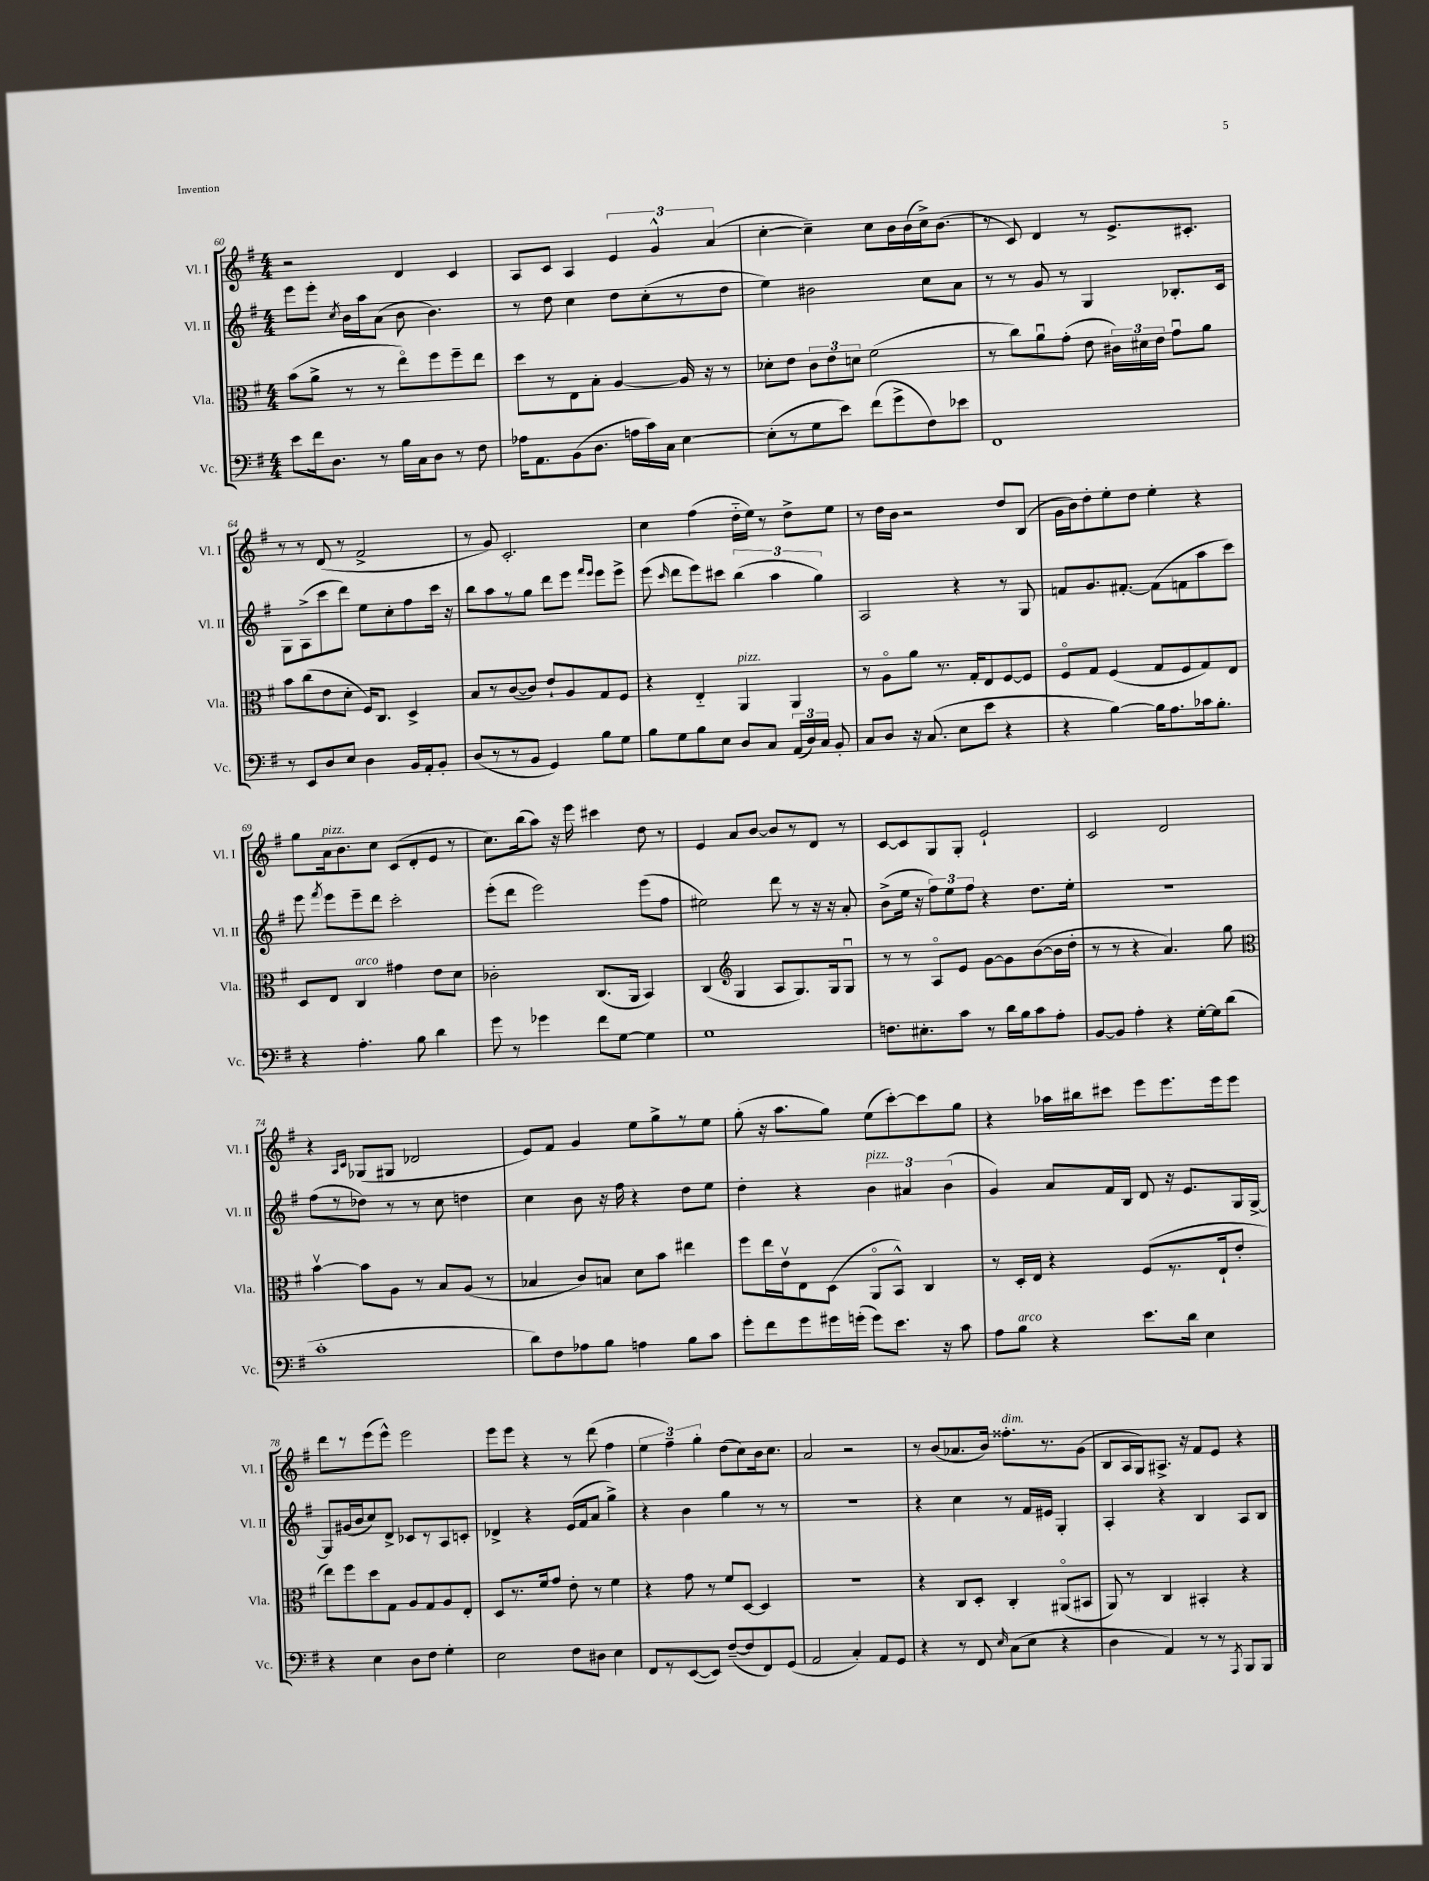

**kern	**kern	**kern	**kern
*part4	*part3	*part2	*part1
*staff4	*staff3	*staff2	*staff1
*I"Vc.	*I"Vla.	*I"Vl. II	*I"Vl. I
*I'Vc.	*I'Vla.	*I'Vl. II	*I'Vl. I
*clefF4	*clefC3	*clefG2	*clefG2
*k[f#]	*k[f#]	*k[f#]	*k[f#]
*M4/4	*M4/4	*M4/4	*M4/4
=60	=60	=60	=60
8e\L	(8b\L	8eee\L	2r
16f#\k	8a^\J	8eee'\J	.
8.D\J	.	.	.
.	.	8qcc/	.
.	8r	16b\LL	.
.	.	16aa\J	.
8r	8r	(8a\J	.
16B\LL	8ee\L)	8b\	4d/
16C\J	.	.	.
8D\J	8ff#\	4.b\)	.
8r	8ff#~\	.	4c/
8F#\	8ee\J	.	.
=61	=61	=61	=61
16A-X\KL	8dd\L	8r	8A/L
8.AA\	.	.	.
.	8r	8dd\	8c/J
(8BB\	8E\	4cc\	4A/
8.D\J	8B'\J	.	.
.	[4A/	8dd\L	6e/
16An\LL	.	.	.
16c\)	.	(8cc'\	.
.	.	.	6g^^/
16C\JJ	.	.	.
[4E\	16A/]	8r	.
.	16r	.	.
.	.	.	(6a/
.	8r	8dd\J	.
=62	=62	=62	=62
(8E'\L]	8d-X'\L	4ee\)	[4cc'\
8r	8e\J	.	.
8G\	12c\L	2b#X\	4cc~\])
.	12e\	.	.
8e\J)	.	.	.
.	12dn\J	.	.
(8f#\L	(2f#\	.	8cc\L
8g^\	.	.	16b\L
.	.	.	(16b\
8F#\)	.	8cc\L	16cc^\J)
.	.	.	(8.b\J
8e-X\J	.	8a\J	.
=63	=63	=63	=63
1FF#	8r	8r	8r
.	8cc\L)	8r	8c/)
.	8au\	8g/	4d/
.	(8g'\J	8r	.
.	8e\	4G/	8r
.	24c#X\LL)	.	8.e^/L
.	24d#X\	.	.
.	24e\JJ	.	.
.	8gu\L	8.B-X'/L	.
.	.	.	8.c#X'/J
.	8a\J	.	.
.	.	16c/Jk	.
!!LO:LB:g=z
=64	=64	=64	=64
8r	8b\L	8G\L	8r
8EE/L	(8cc\	(8A^\	8r
8D/	8e\	8ccc\	(8d/
8E/J	8d'\J	8ddd\J)	8r
4D\	16F#/KL)	8ee\L	2f#^/
.	8.C/J	.	.
.	.	8cc'\	.
16BB/LL	4D^/	8ff#\	.
16AA'/J	.	.	.
8BB'/J	.	16ccc\Jk	.
.	.	16r	.
=65	=65	=65	=65
(8D/L	8B/L	8bb\L	8r
8r	8r	8aa\	8g/)
8r	([8c/	8r	2.c'/
8BB/J	8c/J])	8gg\J	.
4GG/)	8e`/L	8ddd\L	.
.	8A/	8eee\J	.
.	.	16qqfff#/LL	.
.	.	16qqeee/JJ	.
8B\L	8G/	8eee\L	.
8G\J	8F#/J	8eee^\J	.
=66	=66	=66	=66
8B\L	4r	(8eee\	4cc\
.	.	16qqccc/	.
8G\	.	8ddd\L	.
8B\	4E/	8eee\)	(4ff#\
8E\J	.	8ccc#X\J	.
!	!LO:TX:a:i:t=pizz.	!	!
8D/L	4AA/	(6bb\	16dd\LL
.	.	.	16ee\JJ)
8C/J	.	.	8r
.	.	6aa\	.
(24AA/LL	4AA/	.	8dd^\L
24D/)	.	.	.
24C/JJ	.	6gg\)	.
8BB'/	.	.	8ee\J
=67	=67	=67	=67
8C/L	8r	2A/	8r
8D/J	8A\L	.	16dd\LL
.	.	.	16b\JJ
16r	8a\J	.	2r
(8.C/	.	.	.
.	8.r	.	.
8E\L	.	4r	.
.	16G'/KL	.	.
8e\J	8E/	.	.
4r	[8F#/	8r	8dd/L
.	8F#/J]	8G/	(8B/J
=68	=68	=68	=68
4r	8F#/L	8fn/L	16g\LL
.	.	.	16b\J)
.	8G/J	8.g/	8dd'\
[4B\)	(4F#/	.	8ee'\
.	.	[8.f#X'/J	.
.	.	.	8dd\J
16B\KL]	8G/L	(8f#\L]	4ee'\
8.A\	.	.	.
.	8F#/	8fn\	.
16c-X\k	8G/)	8aa\	4r
8.B'\J	.	.	.
.	8E/J	8ccc\J)	.
!!LO:LB:g=z
=69	=69	=69	=69
4r	8D/L	8eee\	8gg\L
.	.	8qfff#/	.
!	!	!	!LO:TX:a:i:t=pizz.
.	8E/J	8eee\L	16a\k
.	.	.	8.b\
!	!LO:TX:a:i:t=arco	!	!
4.A'\	4C/	8eee~\	.
.	.	8ddd\J	8cc\J
.	4g#X\	2ccc'\	(8c/L
8B\	.	.	8d'/
4d\	8e\L	.	8e/J
.	8d\J	.	8r
=70	=70	=70	=70
8g\	2c-X'\	(8eee'\L	8.cc\L)
8r	.	8ddd\J	.
.	.	.	(16bb\k
4g-X\	.	2eee\)	8aa\J)
.	.	.	16r
.	.	.	16eee\
8f#\L	(8.C/L	.	4ccc#X\
[8G\J	.	.	.
.	16AA/Jk	.	.
4G\]	4BB/)	(8eee\L	8dd\
.	.	8ff#\J	8r
=71	=71	=71	=71
1G	(4C/	2ee#X\)	4e/
*	*clefG2	*	*
.	4G/	.	8a/L
.	.	.	[8b/J
.	8A/L	8ddd\	8b/L]
.	8.G/)	8r	8r
.	.	16r	8d/J
.	16G/k	16r	.
.	8Gu/J	8a'/	8r
=72	=72	=72	=72
8.Fn\L	8r	(8b^\L	[8c/L
.	8r	16ee\Jk	8c/]
8.E#X'\	.	16r	.
.	8A/L	12ff#\L)	8G/
.	.	12ee\	.
8c\J	8e/J	.	8G'/J
.	.	12ff#\J	.
8r	[8g\L	4r	2e`/
16d\LL	8g\]	.	.
16B\J	.	.	.
8c\	([8b\	8.dd\L	.
8A'\J	16b\L]	.	.
.	16dd'\JJ	16ee'\Jk	.
=73	=73	=73	=73
[8BB/L	8r	1r	2c/
8BB/J]	8r	.	.
4A'\	4r	.	.
4r	4.a/)	.	2d/
[16G'\LL	.	.	.
16G\J]	.	.	.
(8d\J	8gg\	.	.
!!LO:LB:g=z
=74	=74	=74	=74
*	*clefC3	*	*
1c'	[4bv\	(8ff#\L	4r
.	.	8r	.
.	.	.	16qqA/LL
.	.	.	16qqc/JJ
.	8b\L]	8dd-X\J)	(8G-X/L
.	8A\J	8r	8G#X/J
.	8r	8r	2d-X/
.	8B/L	8cc\	.
.	(8A/J	4ddn\	.
.	8r	.	.
=75	=75	=75	=75
8d\L)	4B-X/	4cc\	8e/L)
8F#\	.	.	8f#/J
8A-X\	8c/L)	8b\	4g/
8B\J	8Bn/J	16r	.
.	.	16ff#\	.
4An\	8d\L	4r	8ee\L
.	8b\J	.	8gg^\
8B\L	4ee#X\	8dd\L	8r
8c\J	.	8ee\J	8ee\J
=76	=76	=76	=76
8g'\L	8ff#\L	4dd'\	(8gg'\
8f#\	16ee\L	.	16r
.	16ev\J	.	8.aa\L
8g\	8E\	4r	.
16g#X\L	(8D\J	.	8gg\J)
(16gn'\JJ	.	.	.
!	!	!LO:TX:a:i:t=pizz.	!
8g\L)	8AA/L	6b\	(8ee\L
8.e\J	8BB^^/J)	.	[8ccc'\)
.	.	6a#X/	.
.	4C/	.	8ccc\]
16r	.	.	.
.	.	(6b\	.
8c\	.	.	8gg\J
=77	=77	=77	=77
8A\L	8r	4g/)	4r
!LO:TX:a:i:t=arco	!	!	!
8B\J	16D'/LL	.	.
.	16E/JJ	.	.
4r	4r	8a/L	16aa-X\LL
.	.	.	16bb#X\J
.	.	16f#/L	8ccc#X\J
.	.	16B/JJ	.
8.e\L	(8F#/L	8d/	8eee\L
.	8.r	16r	8.eee\
16d\Jk	.	8.e/L	.
4E\	.	.	.
.	16E`/k	.	16eee\k
.	8e'/J	16G/L	8eee\J
.	.	[16G^/JJ	.
!!LO:LB:g=z
=78	=78	=78	=78
4r	8ee\L)	8G/L]	8ddd\L
.	8ff#\	(16g#X/L	8r
.	.	16b/J	.
4E\	8dd\	8cc/)	(8eee\
.	8G\J	8d^/J	8eee^^\J)
8D\L	8A/L	8c-X/L	2eee\
8F#\J	8G/	8r	.
4G'\	8A/	8A/	.
.	8E'/J	8cn'/J	.
=79	=79	=79	=79
2E\	8D/L	4d-X^/	8eee\L
.	8.r	.	8eee\J
.	.	4r	4r
.	16f#/k	.	.
.	8g/J	.	.
8F#\L	8e'\	(16e/LL	8r
.	.	16f#/J	.
8D#X\J	8r	8a/J	(8ddd\
4E\	4f#\	4gg^\)	4ff#\
=80	=80	=80	=80
8FF#/L	4r	4r	6ee\
8r	.	.	.
.	.	.	6ff#~\)
([8EE/	8g\	4b\	.
.	.	.	6gg'\
8EE/J])	8r	.	.
([8F#~/L	8f#/L	4gg\	(8dd\L
8F#/]	[8D/J	.	8cc\)
8FF#/)	4D/]	8r	16b\k
.	.	.	8.cc\J
(8GG/J	.	8r	.
=81	=81	=81	=81
2AA/	1r	1r	2a/
4C'/)	.	.	2r
8AA/L	.	.	.
8GG/J	.	.	.
=82	=82	=82	=82
4r	4r	4r	8r
.	.	.	(8b/L
8r	8C/L	4cc\	8.a-X/
8FF#/	8D'/J	.	.
.	.	.	16b/Jk)
16qqE/	.	.	.
!	!	!	!LO:TX:a:i:t=dim.
(8C\L	4C'/	8r	8.ff##X'\L
8E\J	.	16f#/LL	.
.	.	16e#X/JJ	8.r
4r	(8AA#X/L	4G'/	.
.	8BB#X/J	.	(8g\J
=83	=83	=83	=83
4D\	8AA/)	4A'/	8B/L
.	8r	.	16A/L
.	.	.	16G/J)
4AA/)	4C/	4r	8.A#X^/J
.	.	.	16r
8r	4BB#X'/	4B/	8f#/L
8r	.	.	8e/J
8qAAA/	.	.	.
8BBB/L	4r	8A/L	4r
8BBB/J	.	8B/J	.
==	==	==	==
*-	*-	*-	*-
